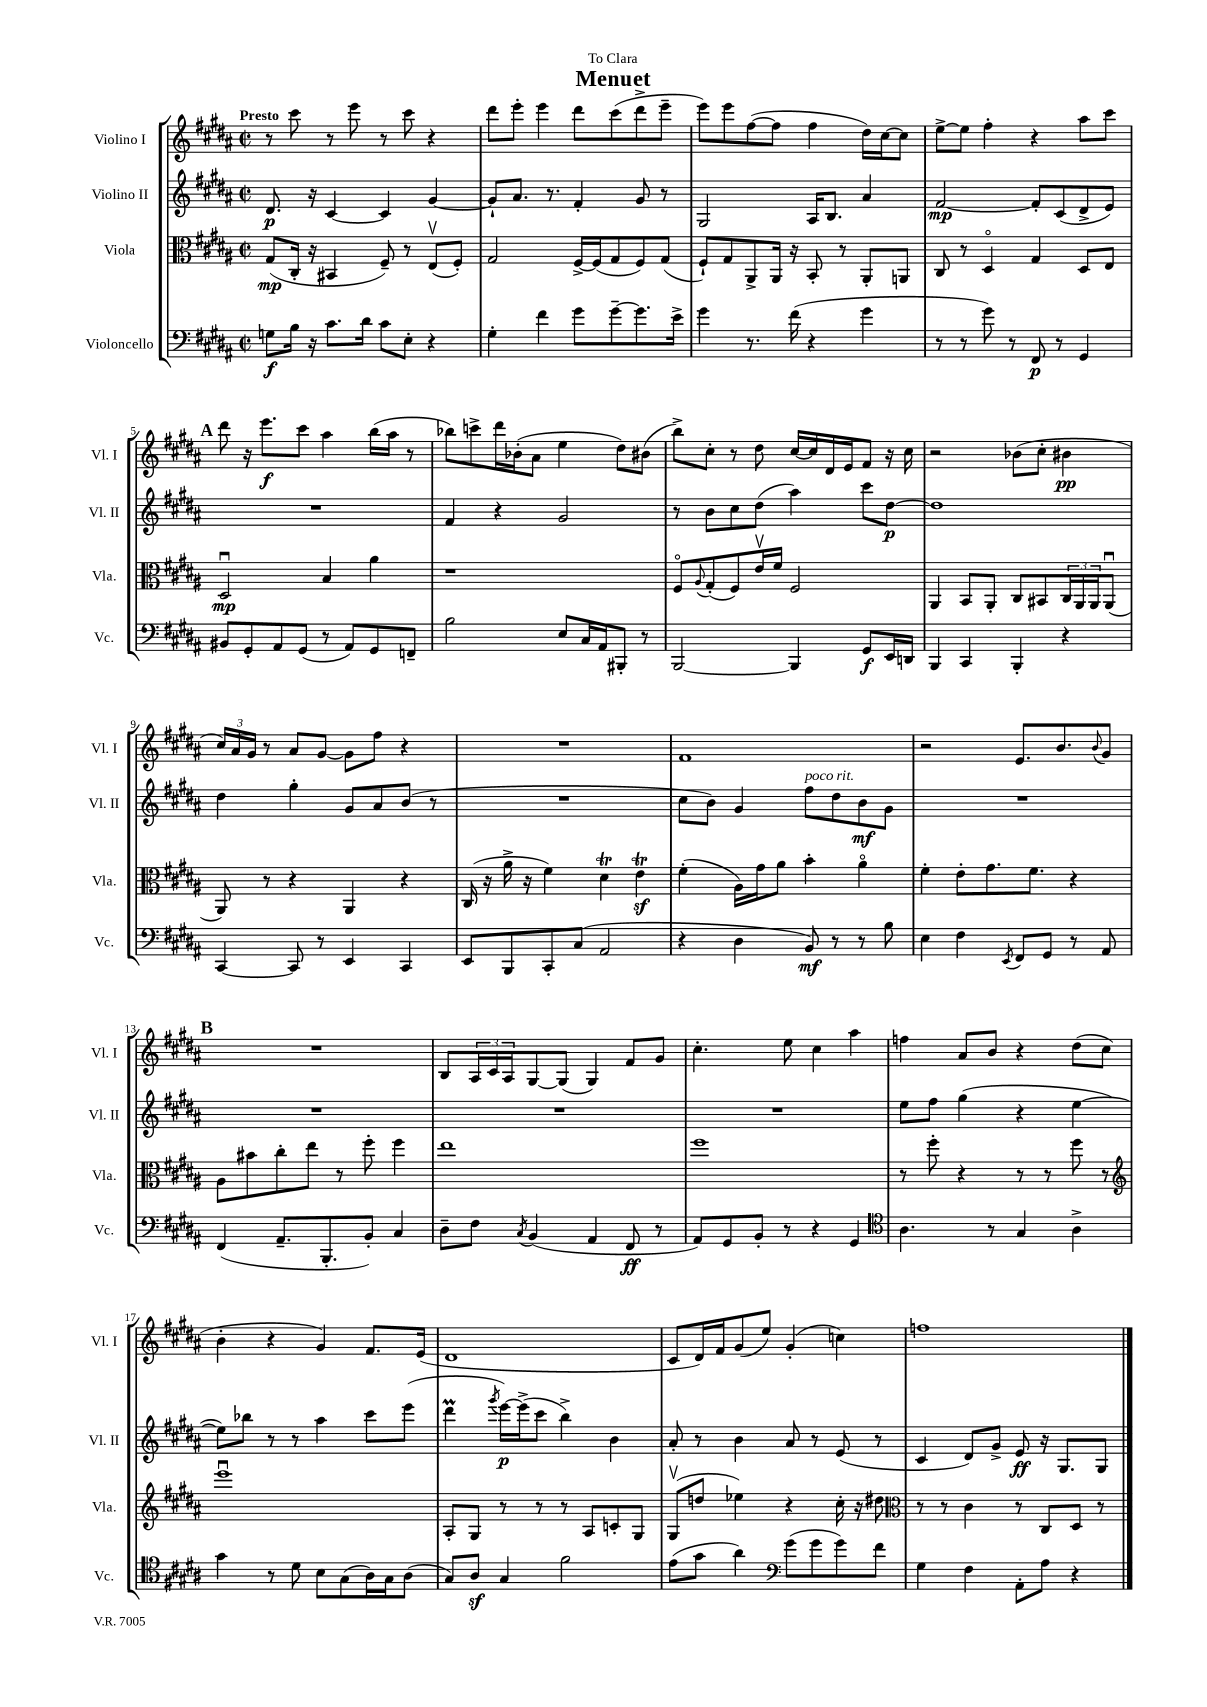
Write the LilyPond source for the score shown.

\header { title = "Menuet" dedication = "To Clara" }
<<
\new StaffGroup <<
\new Staff = "s0" \with { instrumentName = "Violino I" shortInstrumentName = "Vl. I" } {
    \clef treble \key b \major \defaultTimeSignature \time 2/2 \tempo "Presto"
    r8 cis'''8 r8 e'''8 r8 cis'''8 r4 |
    dis'''8 e'''8-. e'''4 dis'''8 cis'''8( dis'''8-> e'''8-- |
    e'''8) e'''8 fis''8~( fis''8 fis''4 dis''16) cis''16~ cis''8 |
    e''8~-> e''8 fis''4-. r4 ais''8 cis'''8 |
    \mark \markup { \bold "A" } dis'''8 r16 e'''8.\f cis'''8 ais''4 b''16( ais''16 r8 |
    bes''8) c'''8-> dis'''16 bes'16-.( ais'8 e''4 dis''8) bis'8( |
    b''8->) cis''8-. r8 dis''8 cis''16~ cis''16 dis'16 e'16 fis'8 r16 cis''16 |
    r2 bes'8( cis''8-. bis'4\pp |
    \tuplet 3/2 { cis''16) ais'16 gis'16 } r8 ais'8 gis'8~ gis'8 fis''8 r4 |
    R1 |
    fis'1 |
    r2 e'8. b'8. \appoggiatura { b'8 } gis'8 |
    \mark \markup { \bold "B" } R1 |
    b8 \tuplet 3/2 { ais16 cis'16 ais16 } gis8~ gis8( gis4) fis'8 gis'8 |
    cis''4.-. e''8 cis''4 ais''4 |
    f''4 ais'8 b'8 r4 dis''8( cis''8 |
    b'4-. r4 gis'4) fis'8. e'16( |
    dis'1 |
    cis'8 dis'16) fis'16 gis'8( e''8) gis'4-.( c''4) |
    f''1 \bar "|." |
}
\new Staff = "s1" \with { instrumentName = "Violino II" shortInstrumentName = "Vl. II" } {
    \clef treble \key b \major \defaultTimeSignature \time 2/2
    dis'8.\p r16 cis'4~ cis'4 gis'4~ |
    gis'8-! ais'8. r8. fis'4-. gis'8 r8 |
    gis2 ais16 b8. ais'4 |
    fis'2~\mp fis'8-. cis'8( dis'8-> e'8) |
    \mark \markup { \bold "A" } R1 |
    fis'4 r4 gis'2 |
    r8 b'8 cis''8 dis''8( ais''4) cis'''8 dis''8~\p |
    dis''1 |
    dis''4 gis''4-. gis'8 ais'8 b'8( r8 |
    R1 |
    cis''8 b'8) gis'4 fis''8^\markup { \italic "poco rit." } dis''8 b'8\mf gis'8 |
    R1 |
    \mark \markup { \bold "B" } R1 |
    R1 |
    R1 |
    e''8 fis''8 gis''4( r4 e''4~ |
    e''8) bes''8 r8 r8 ais''4 cis'''8 e'''8( |
    dis'''4\prall \acciaccatura { gis'''8 } e'''16~\p) e'''16->( cis'''8 b''4->) b'4 |
    ais'8-. r8 b'4 ais'8 r8 e'8( r8 |
    cis'4 dis'8) gis'8-> e'8\ff r16 gis8. gis8 \bar "|." |
}
\new Staff = "s2" \with { instrumentName = "Viola" shortInstrumentName = "Vla." } {
    \clef alto \key b \major \defaultTimeSignature \time 2/2
    gis8\mp( cis16-. r16 bis,4 fis8--) r8 e8\upbow( fis8-.) |
    gis2 fis16~-> fis16( gis8 fis8) gis8( |
    fis8-!) gis8 ais,8-> ais,16 r16 b,8-. r8 ais,8-. a,8 |
    cis8 r8 dis4\flageolet gis4 dis8 e8 |
    \mark \markup { \bold "A" } dis2\downbow\mp b4 ais'4 |
    r1 |
    fis8\flageolet \appoggiatura { ais8 } gis8-.( fis8) e'16\upbow fis'16 fis2 |
    ais,4 b,8 ais,8-. cis8 bis,8 \tuplet 3/2 { cis16 ais,16 ais,16 } ais,8\downbow( |
    ais,8) r8 r4 ais,4 r4 |
    cis16( r16 ais'16-> r16 fis'4) dis'4\trill e'4\trill\sf |
    fis'4-.( ais16) gis'16 ais'8 b'4-. ais'4\flageolet |
    fis'4-. e'8-. gis'8. fis'8. r4 |
    \mark \markup { \bold "B" } ais8 bis'8 cis''8-. e''8 r8 fis''8-. fis''4 |
    e''1 |
    fis''1 |
    r8 fis''8-. r4 r8 r8 fis''8 r8 |
    \clef treble e'''1\downbow |
    ais8-. gis8 r8 r8 r8 ais8 c'8-. gis8 |
    gis8\upbow( d''8 ees''4) r4 cis''16-. r16 dis''8 |
    \clef alto r8 r8 cis'4 r8 cis8 dis8 r8 \bar "|." |
}
\new Staff = "s3" \with { instrumentName = "Violoncello" shortInstrumentName = "Vc." } {
    \clef bass \key b \major \defaultTimeSignature \time 2/2
    g8\f b16 r16 cis'8. dis'16 cis'8 e8-. r4 |
    gis4-. fis'4 gis'8 gis'8~-- gis'8. e'16-> |
    gis'4 r8. fis'16( r4 gis'4 |
    r8 r8 gis'8) r8 fis,8\p r8 gis,4 |
    \mark \markup { \bold "A" } bis,8 gis,8-. ais,8 gis,8( r8 ais,8) gis,8 f,8-- |
    b2 e8 cis16 ais,16 bis,,8-. r8 |
    b,,2~ b,,4 gis,8\f e,16 d,16 |
    b,,4 cis,4 b,,4-. r4 |
    cis,4~ cis,8 r8 e,4 cis,4 |
    e,8 b,,8 cis,8-. cis8( ais,2 |
    r4 dis4 b,8\mf) r8 r8 b8 |
    e4 fis4 \acciaccatura { e,8 } fis,8 gis,8 r8 ais,8 |
    \mark \markup { \bold "B" } fis,4( ais,8.-- b,,8.-. b,8-.) cis4 |
    dis8-- fis8 \acciaccatura { cis8 } b,4( ais,4 fis,8\ff r8 |
    ais,8) gis,8 b,8-. r8 r4 gis,4 |
    \clef tenor ais4. r8 gis4 ais4-> |
    gis'4 r8 dis'8 b8 gis8( ais16) gis16 ais8( |
    gis8) ais8\sf gis4 fis'2 |
    e'8( gis'8 ais'4) \clef bass gis'8( gis'8 gis'8) fis'8 |
    gis4 fis4 ais,8-. ais8 r4 \bar "|." |
}
>>
>>
